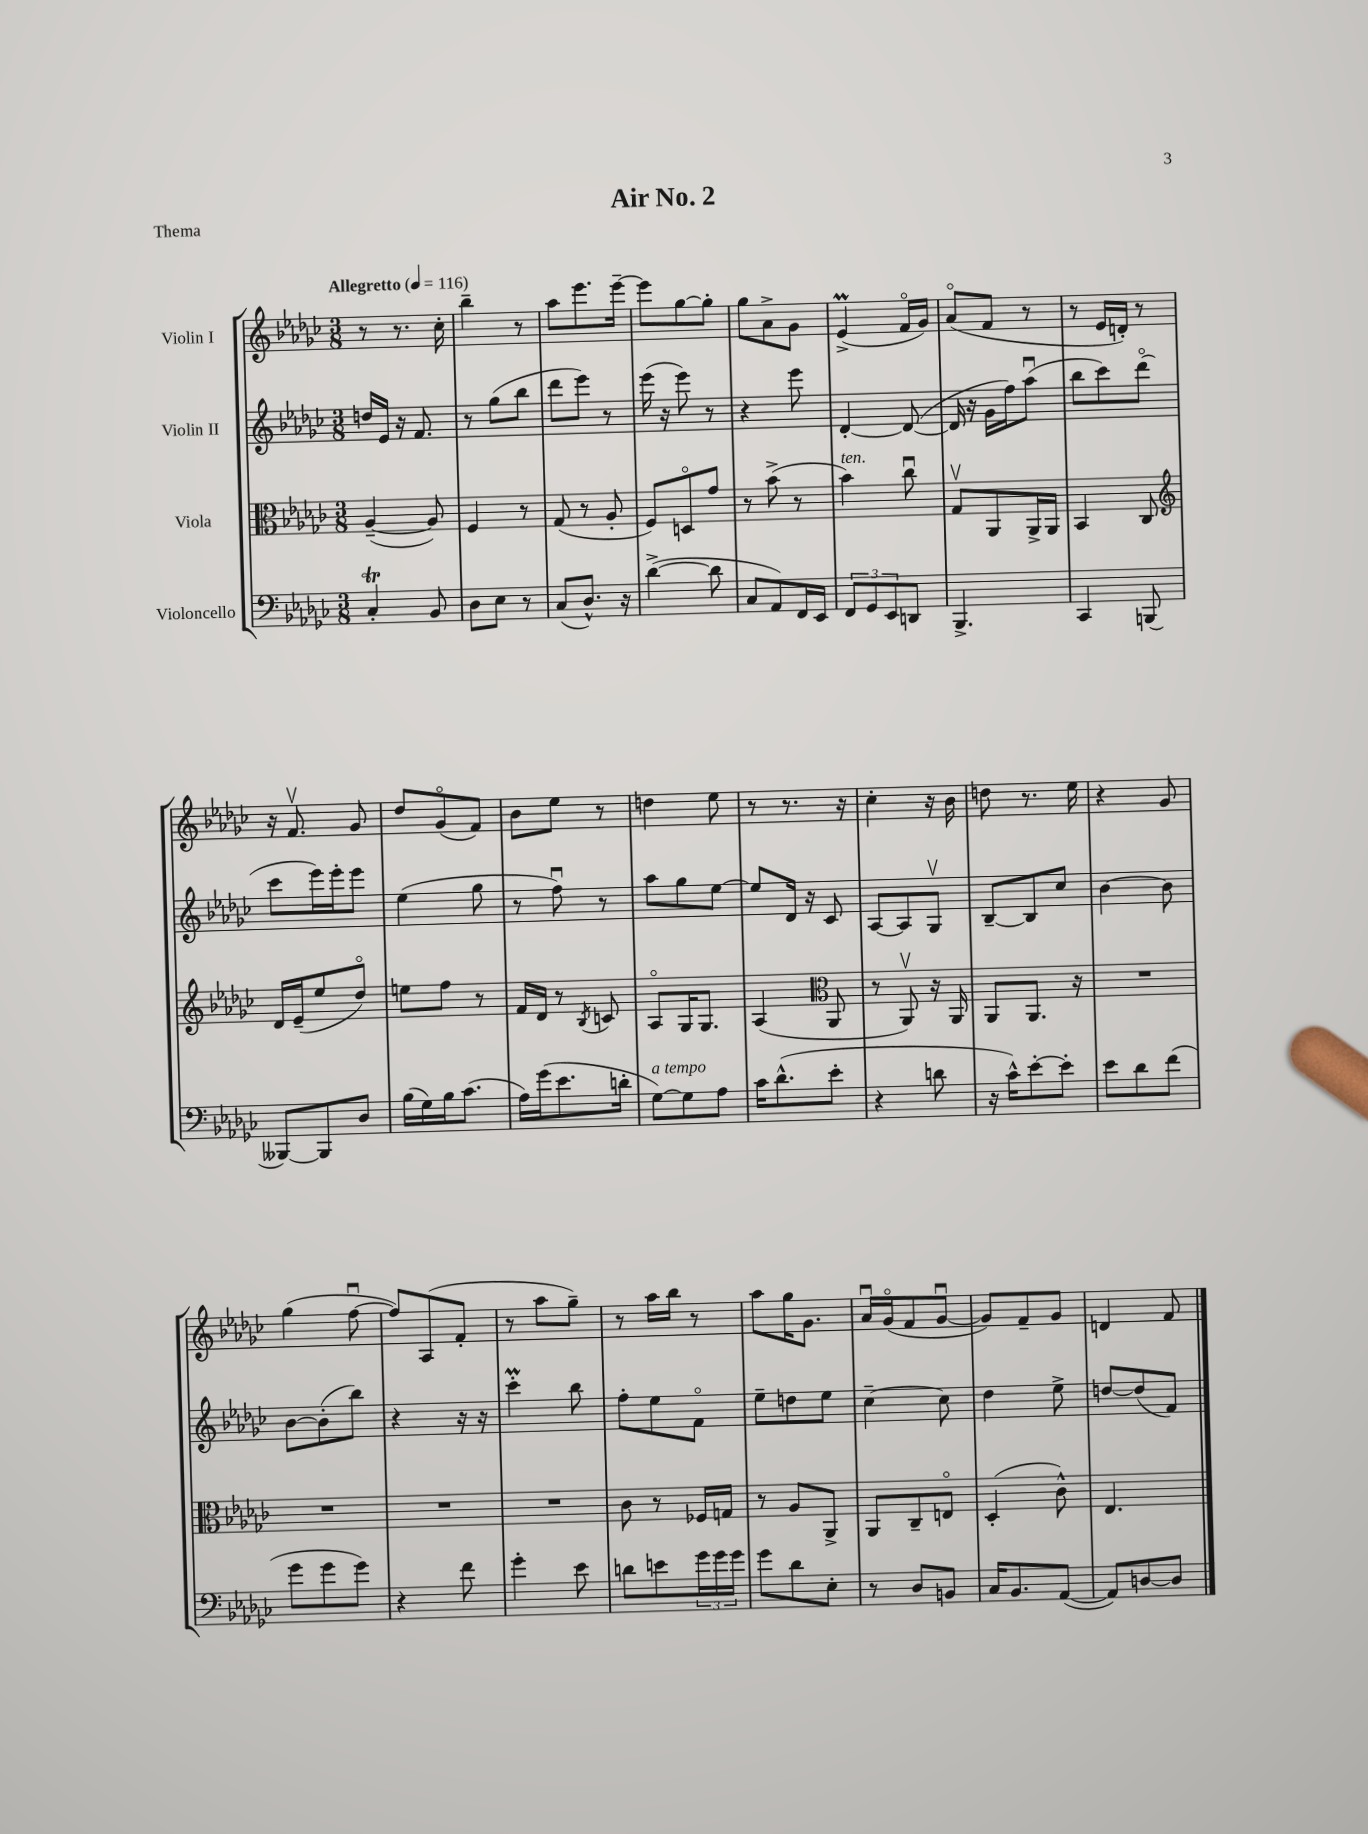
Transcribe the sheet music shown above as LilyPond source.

\header { title = "Air No. 2" piece = "Thema" }
<<
\new StaffGroup <<
\new Staff = "s0" \with { instrumentName = "Violin I" } {
    \clef treble \key ges \major \numericTimeSignature \time 3/8 \tempo "Allegretto" 4 = 116
    r8 r8. ces''16-. |
    bes''4-- r8 |
    aes''8 ees'''8. ees'''16~-- |
    ees'''8 ges''8~ ges''8-. |
    ges''8 aes'8-> ges'8 |
    ees'4->\prall( f'16\flageolet ges'16) |
    aes'8\flageolet( f'8 r8 |
    r8 ees'16 d'16-.) r8 |
    r16 f'8.\upbow ges'8 |
    des''8 ges'8\flageolet( f'8) |
    bes'8 ees''8 r8 |
    d''4 ees''8 |
    r8 r8. r16 |
    ces''4-. r16 bes'16 |
    d''8 r8. ees''16 |
    r4 ges'8 |
    ges''4( f''8~\downbow |
    f''8) aes8( f'8-. |
    r8 aes''8 ges''8--) |
    r8 aes''16 bes''16 r8 |
    aes''8 ges''16 ges'8. |
    aes'16\downbow ges'16\flageolet( f'8 ges'8~\downbow |
    ges'8) f'8-- ges'8 |
    d'4 f'8 \bar "|." |
}
\new Staff = "s1" \with { instrumentName = "Violin II" } {
    \clef treble \key ges \major \numericTimeSignature \time 3/8
    d''16 ees'16 r16 f'8. |
    r8 ges''8( bes''8 |
    des'''8 ees'''8) r8 |
    ees'''16( r16 ees'''8) r8 |
    r4 ees'''8 |
    des'4~-. des'8~( |
    des'16 r16 ges'16 f''16) aes''8\downbow( |
    bes''8 ces'''8) des'''8\flageolet( |
    ces'''8 ees'''16) ees'''16-. ees'''8 |
    ees''4( ges''8 |
    r8 f''8\downbow) r8 |
    aes''8 ges''8 ees''8~ |
    ees''8 des'16 r16 ces'8 |
    aes8~ aes8 ges8\upbow |
    bes8~-- bes8 ces''8 |
    bes'4~ bes'8 |
    bes'8~ bes'8-.( bes''8) |
    r4 r16 r16 |
    ces'''4-.\prall bes''8 |
    f''8-. ees''8 f'8\flageolet |
    ees''8-- d''8 ees''8 |
    ces''4~-- ces''8 |
    des''4 ees''8-> |
    d''8~ d''8( f'8) \bar "|." |
}
\new Staff = "s2" \with { instrumentName = "Viola" } {
    \clef alto \key ges \major \numericTimeSignature \time 3/8
    aes4~--( aes8) |
    f4 r8 |
    ges8( r8 aes8-. |
    f8) d8\flageolet ges'8 |
    r8 bes'8->( r8 |
    bes'4^\markup { \italic "ten." }) ces''8\downbow |
    ges8\upbow aes,8 aes,16-> aes,16 |
    bes,4 ces8 |
    \clef treble des'16 ees'16--( ees''8 des''8\flageolet) |
    e''8 f''8 r8 |
    f'16 des'16 r8 \acciaccatura { bes8 } c'8 |
    aes8\flageolet ges16 ges8. |
    aes4( \clef alto aes,8 |
    r8 aes,8\upbow) r16 aes,16 |
    aes,8 aes,8. r16 |
    R4. |
    R4. |
    R4. |
    R4. |
    ces'8 r8 fes16 g16 |
    r8 aes8 aes,8-> |
    aes,8 ces8-- e8\flageolet |
    des4-.( ces'8-^) |
    ees4. \bar "|." |
}
\new Staff = "s3" \with { instrumentName = "Violoncello" } {
    \clef bass \key ges \major \numericTimeSignature \time 3/8
    ces4-.\trill bes,8 |
    des8 ees8 r8 |
    ces8( des8.-^) r16 |
    des'4~->( des'8 |
    ces8 aes,8) f,16 ees,16 |
    \tuplet 3/2 { f,8 ges,8 ees,8 } d,8 |
    bes,,4.-> |
    ces,4 b,,8( |
    beses,,8~) beses,,8 des8 |
    bes16( ges16) bes16 ces'8.( |
    aes16) ges'16( ees'8. d'16-. |
    ges8~^\markup { \italic "a tempo" }) ges8 aes8 |
    ces'16 des'8.-^( ees'8-. |
    r4 d'8 |
    r16 ces'16-^) ees'8~-. ees'8-. |
    ees'8 des'8 f'8( |
    ges'8 ges'8 ges'8) |
    r4 f'8 |
    ges'4-. ees'8 |
    d'8 e'8 \tuplet 3/2 { ges'16 ges'16 ges'16 } |
    ges'8 des'8 ees8-. |
    r8 des8 b,8 |
    ces16 bes,8. aes,8~( |
    aes,8) d8~ d8 \bar "|." |
}
>>
>>
\layout { \context { \Score \remove "Bar_number_engraver" } }
